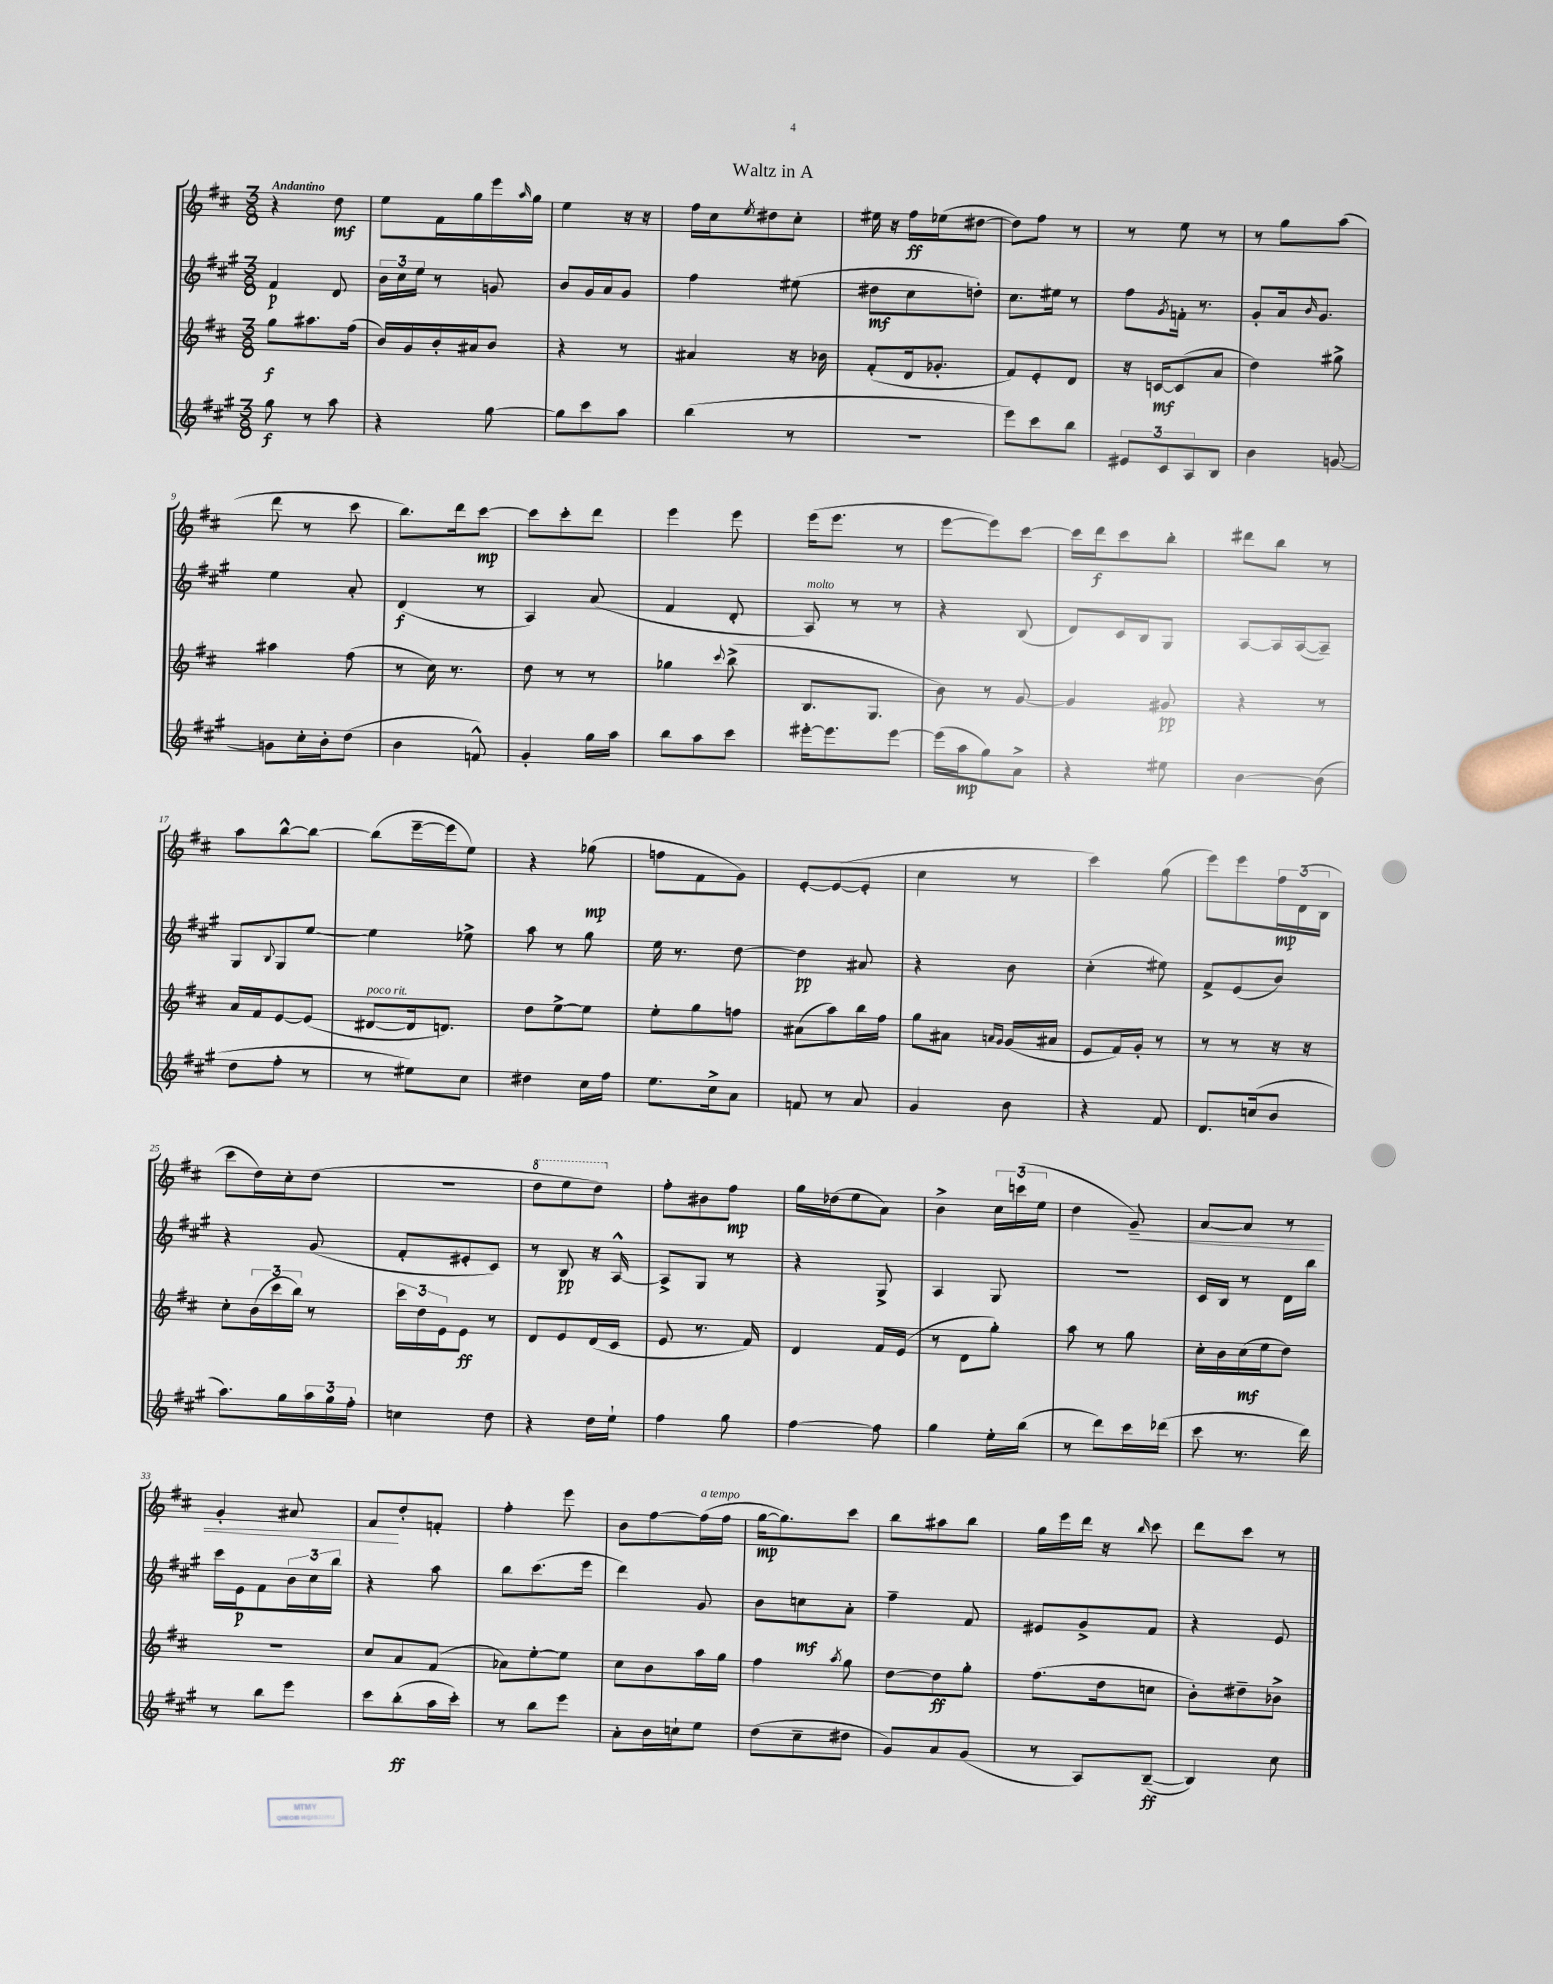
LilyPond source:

\header { title = "Waltz in A" }
<<
\new StaffGroup <<
\new Staff = "s0" {
    \clef treble \key d \major \numericTimeSignature \time 3/8 \tempo "Andantino"
    r4 d''8\mf |
    e''8 fis'16 g''16 e'''16 \grace { a''16 } g''16 |
    e''4 r16 r16 |
    fis''16 cis''16 \acciaccatura { e''8 } dis''8 cis''8-. |
    eis''16 r16 fis''16\ff ees''16( dis''8~ |
    dis''8) fis''8 r8 |
    r8 e''8 r8 |
    r8 g''8 a''8( |
    d'''8 r8 cis'''8 |
    b''8.) d'''16 cis'''8~\mp |
    cis'''8 cis'''8-. d'''8 |
    e'''4 e'''8 |
    e'''16( e'''8. r8 |
    e'''8~ e'''8) cis'''8~ |
    cis'''16 d'''16\f cis'''8 b''8-. |
    dis'''8 b''8 r8 |
    a''8 b''8~-^ b''8~ |
    b''8( e'''16~-- e'''16 e''8) |
    r4 ges''8\mp( |
    f''8 fis'8 g'8) |
    e'8~-. e'8~( e'8-. |
    cis''4 r8 |
    cis'''4) g''8( |
    e'''8) e'''8 \tuplet 3/2 { fis''16\mp d'16( b16 } |
    cis'''8 d''16) cis''16-. d''8( |
    R4. |
    \ottava #1 d'''8 e'''8 d'''8) \ottava #0 |
    fis''8-. bis'8 fis''8\mp |
    g''16 des''16( e''8 a'8) |
    b'4-> \tuplet 3/2 { cis''16 c'''16( e''16 } |
    d''4 g'8--\<) |
    a'8~ a'8 r8 |
    g'4-. ais'8 |
    fis'8\! d''8-. f'8-. |
    fis''4-. e'''8 |
    b'8 fis''8~ fis''16^\markup { \italic "a tempo" }( fis''16 |
    g''16~\mp g''8.) cis'''8 |
    b''8 ais''8 b''8 |
    g''16 e'''16 d'''16 r16 \grace { b''16 } cis'''8 |
    d'''8 cis'''8 r8 \bar "|." |
}
\new Staff = "s1" {
    \clef treble \key a \major \numericTimeSignature \time 3/8
    fis'4\p d'8 |
    \tuplet 3/2 { b'16 cis''16 e''16 } r8 g'8 |
    b'8 gis'16 a'16 gis'8 |
    fis''4 eis''8( |
    dis''8\mf cis''8 d''8-.) |
    cis''8. eis''16 r8 |
    fis''8 \acciaccatura { gis'8 } f'16-. r8. |
    gis'8-. a'16 \grace { b'16 } gis'8. |
    e''4 a'8-. |
    d'4\f( r8 |
    a4) a'8( |
    fis'4 d'8-. |
    a8^\markup { \italic "molto" }) r8 r8 |
    r4 b8( |
    d'8) cis'16 b16 gis8 |
    a8~ a16 a16~( a8--) |
    gis8 \appoggiatura { b8 } gis8 e''8~ |
    e''4 ees''8-> |
    a''8 r8 gis''8 |
    e''16 r8. d''8~ |
    d''4\pp ais'8 |
    r4 b'8 |
    cis''4-.( eis''8) |
    fis'8-> e'8( b'8) |
    r4 gis'8( |
    fis'8-. eis'8-. cis'8) |
    r8 b8\pp r16 a16~-^ |
    a8-> gis8 r8 |
    r4 gis8-> |
    a4 gis8 |
    R4. |
    cis'16 b16 r8 d'16 b''16 |
    cis'''16 e'16\p fis'8 \tuplet 3/2 { b'16 cis''16 b''16 } |
    r4 a''8 |
    b''8 cis'''8.( e'''16 |
    d'''4) gis'8 |
    b'8 c''8\mf a'8-. |
    fis''4-- fis'8 |
    eis'8 gis'8-> fis'8 |
    r4 e'8 \bar "|." |
}
\new Staff = "s2" {
    \clef treble \key d \major \numericTimeSignature \time 3/8
    g''8\f ais''8. fis''16( |
    b'16) g'16 b'16-. ais'16 b'8 |
    r4 r8 |
    ais'4 r16 bes'16 |
    fis'8-.( d'16 ges'8.-. |
    fis'8) e'8-. d'8 |
    r16 c'16~\mf c'8( a'8 |
    d''4) gis''8-> |
    ais''4 fis''8( |
    r8 cis''16) r8. |
    d''8 r8 r8 |
    ges''4 \appoggiatura { cis'''8 } b''8->( |
    b8. g8. |
    b'8) r8 g'8~ |
    g'4 gis'8\pp |
    r4 r8 |
    a'16 fis'16 e'8~ e'8( |
    dis'8~^\markup { \italic "poco rit." } dis'16 d'8.) |
    d''8 e''8~-> e''8 |
    e''8-. g''8 f''8 |
    ais'8( a''8) b''16 fis''16 |
    g''8 ais'8 \grace { a'16 g'16 } g'16( ais'16 |
    e'8 fis'16) g'16-. r8 |
    r8 r8 r16 r16 |
    cis''8-. \tuplet 3/2 { b'16( cis'''16 b''16) } r8 |
    \tuplet 3/2 { cis'''16 d''16 e'16 } e'8\ff r8 |
    d'8 e'8 d'16( cis'16 |
    e'8 r8. fis'16) |
    d'4 fis'16 e'16( |
    r8 d'8 g''8-.) |
    a''8 r8 g''8 |
    cis''16-. b'16 cis''16\mf( e''16 d''8) |
    R4. |
    cis''8 a'8 fis'8( |
    aes'8) e''8~-. e''8 |
    cis''8 b'8 a''16 g''16 |
    fis''4 \acciaccatura { a''8 } g''8 |
    d''8~ d''8\ff g''8-. |
    fis''8.( d''16 c''8 |
    b'8-.) dis''8-- bes'8-> \bar "|." |
}
\new Staff = "s3" {
    \clef treble \key a \major \numericTimeSignature \time 3/8
    gis''8\f r8 a''8 |
    r4 gis''8~ |
    gis''8 cis'''8 a''8 |
    b''4( r8 |
    R4. |
    e'''8) cis'''8 b''8 |
    \tuplet 3/2 { eis'8 cis'8 a8 } b8 |
    b'4 g'8~ |
    g'8 cis''16-. b'16-. d''8( |
    b'4 f'8-^) |
    gis'4-. gis''16 a''16 |
    b''8 a''8 cis'''8 |
    eis'''16~-. eis'''8. eis'''8~ |
    eis'''16( a''16\mp gis''8) a'8-> |
    r4 eis''8 |
    b'4~ b'8( |
    d''8 fis''8-. r8 |
    r8 eis''8) cis''8 |
    dis''4 cis''16 fis''16 |
    e''8. cis''16-> a'8 |
    f'8 r8 a'8 |
    gis'4 b'8 |
    r4 fis'8 |
    d'8. c''16( b'8 |
    a''8.) gis''16 \tuplet 3/2 { a''16 gis''16 fis''16-. } |
    c''4 d''8 |
    r4 d''16 e''16-! |
    fis''4 gis''8 |
    fis''4~ fis''8 |
    gis''4 e''16-. b''16( |
    r8 d'''8) cis'''16 des'''16( |
    cis'''8 r8. d'''16) |
    r8 b''8 e'''8 |
    cis'''8 b''8-.\ff( a''16 cis'''16-.) |
    r8 b''8 e'''8 |
    a'8-. b'16 c''16-! e''8 |
    d''8( cis''8-- dis''8 |
    gis'8) a'8 gis'8( |
    r8 a8) b8~--\ff( |
    b4) cis''8 \bar "|." |
}
>>
>>
